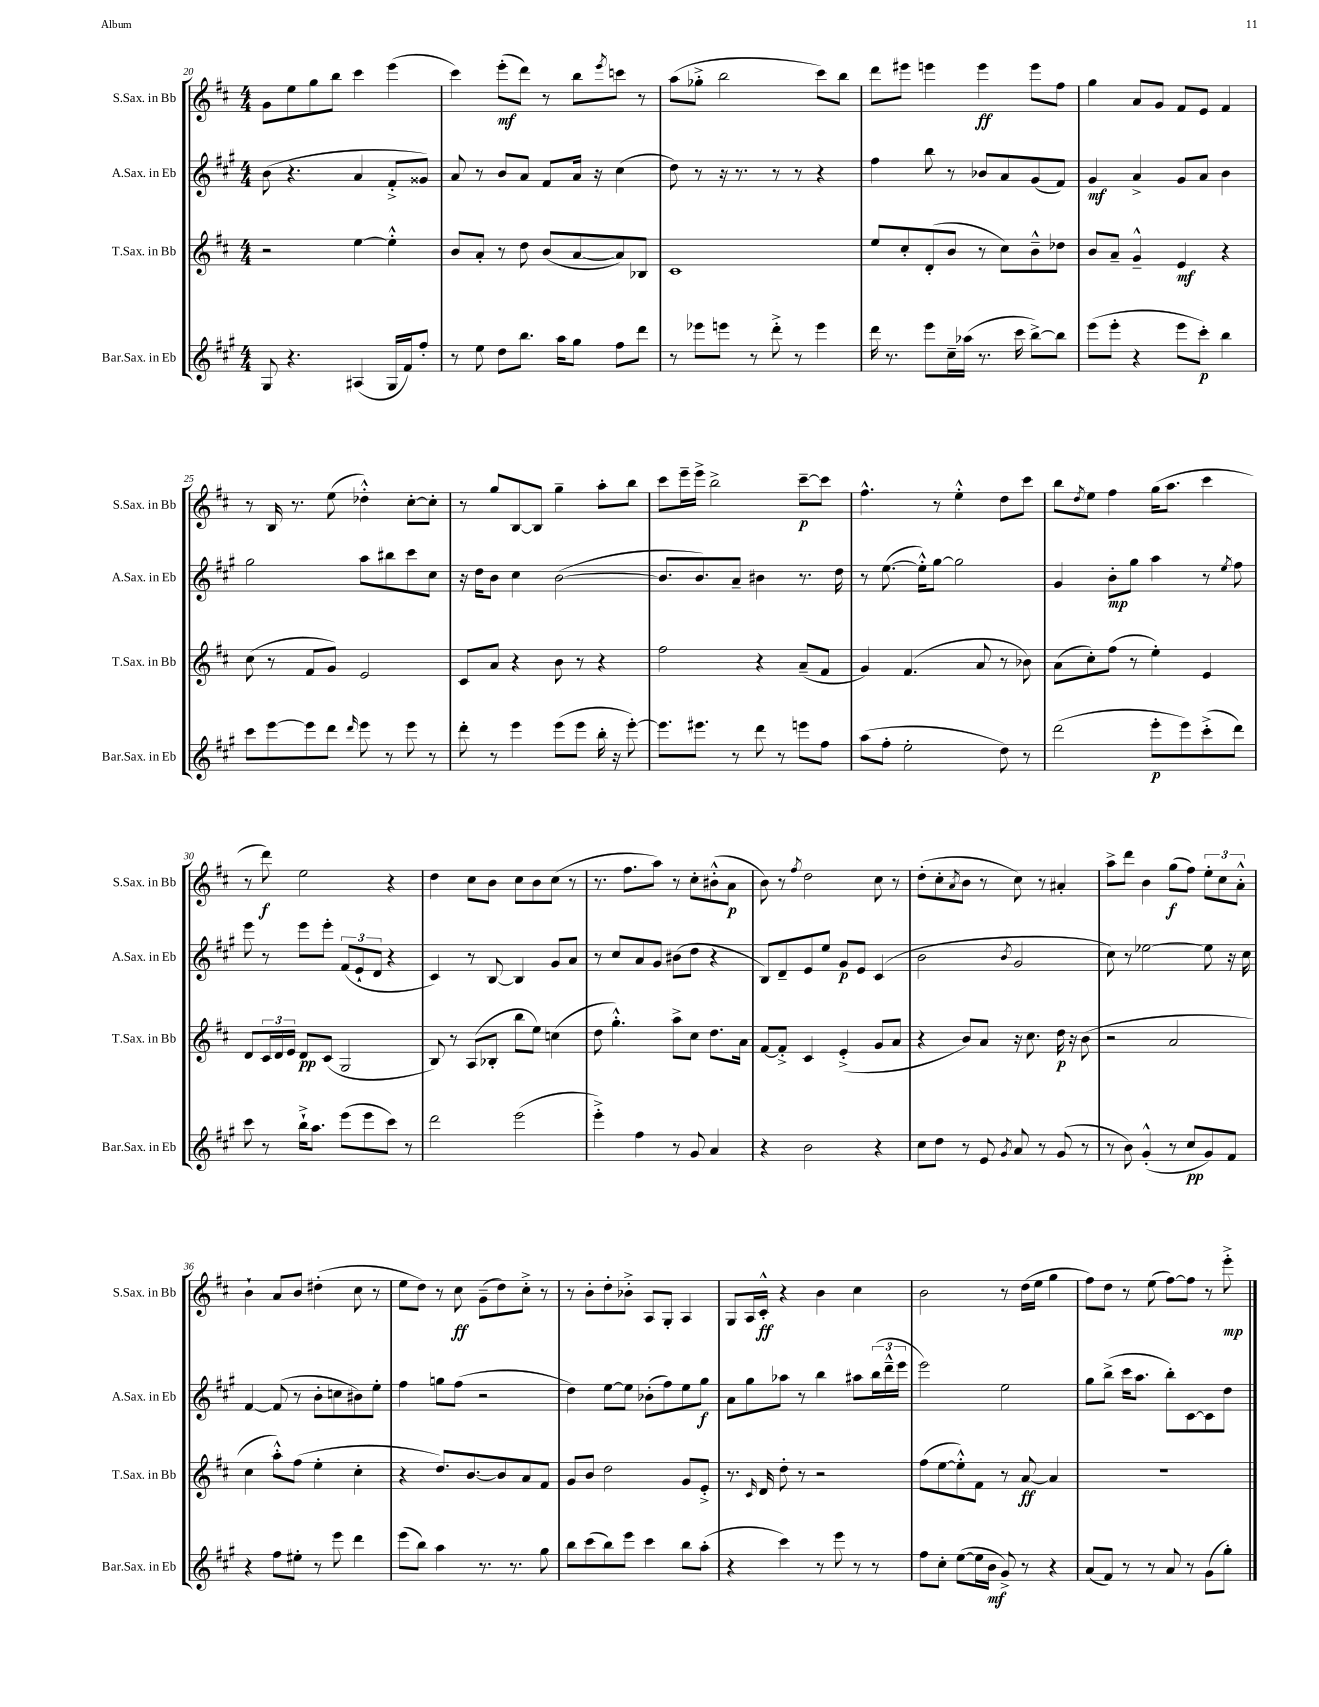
<<
\new StaffGroup <<
\new Staff = "s0" \with { instrumentName = "S.Sax. in Bb" shortInstrumentName = "S.Sax. in Bb" } {
    \clef treble \key d \major \numericTimeSignature \time 4/4
    g'8 e''8 g''8 b''8 cis'''4 e'''4( |
    cis'''4) e'''8-.\mf( d'''8) r8 b''8 \acciaccatura { e'''8 } c'''8 r8 |
    a''8( ges''8-.-> b''2 cis'''8) b''8 |
    d'''8 eis'''8 e'''4 e'''4\ff e'''8 fis''8 |
    g''4 a'8 g'8 fis'8 e'8 fis'4 |
    r8 b16 r8. e''8( des''4-.-^) cis''8~-. cis''8-. |
    r8 g''8 b8~ b8 g''4-- a''8-. b''8 |
    cis'''8 e'''16-- e'''16-> b''2-> cis'''8~--\p cis'''8 |
    fis''4.-^ r8 e''4-.-^ d''8 cis'''8 |
    b''8 \acciaccatura { d''8 } e''8 fis''4 g''16( a''8. cis'''4 |
    r8 d'''8\f) e''2 r4 |
    d''4 cis''8 b'8 cis''8 b'8 cis''8( r8 |
    r8. fis''8. a''8) r8 cis''8-. bis'8-.-^( a'8\p |
    b'8) r8 \acciaccatura { fis''8 } d''2 cis''8 r8 |
    d''8-.( cis''8-. \acciaccatura { a'8 } b'8 r8 cis''8) r8 ais'4-. |
    a''8-> d'''8 b'4 g''8\f( fis''8) \tuplet 3/2 { e''8-. cis''8 a'8-.-^ } |
    b'4-! a'8 b'8 dis''4-.( cis''8 r8 |
    e''8 d''8) r8 cis''8\ff g'8--( d''8) cis''8-.-> r8 |
    r8 b'8-. d''8-. bes'8-.-> a8 g8-. a4 |
    g8 a16 cis'16-.-^\ff r4 b'4 cis''4 |
    b'2 r8 d''16( e''16 g''4 |
    fis''8) d''8 r8 e''8( fis''8~) fis''8 r8 e'''8-.->\mp \bar "|." |
}
\new Staff = "s1" \with { instrumentName = "A.Sax. in Eb" shortInstrumentName = "A.Sax. in Eb" } {
    \clef treble \key a \major \numericTimeSignature \time 4/4
    b'8( r4. a'4 fis'8-.-> gisis'8) |
    a'8 r8 b'8 a'8 fis'8 a'16 r16 cis''4( |
    d''8) r8 r16 r8. r8 r8 r4 |
    fis''4 b''8 r8 bes'8 a'8 gis'8( fis'8) |
    gis'4\mf a'4-> gis'8 a'8 b'4 |
    gis''2 a''8 bis''8 cis'''8 cis''8 |
    r16 d''16 b'8 cis''4 b'2~( |
    b'8. b'8.) a'8-- bis'4 r8. d''16 |
    r8 e''8.~( e''16-.-^) gis''8~ gis''2 |
    gis'4 b'8-.\mp gis''8 a''4 r8 \acciaccatura { e''8 } fis''8 |
    e'''8 r8 e'''8 e'''8-. \tuplet 3/2 { fis'8( e'8-! d'8 } r4 |
    cis'4) r8 b8~ b4 gis'8 a'8 |
    r8 cis''8 a'8 gis'8 bis'8( d''8 r4 |
    b8) d'8-- e'8 e''8 gis'8\p e'8 cis'4( |
    b'2 \acciaccatura { b'8 } gis'2 |
    cis''8) r8 ees''2~ ees''8 r16 cis''16 |
    fis'4~ fis'8( r8 b'8-. c''8 bis'8) e''8-. |
    fis''4 g''8 fis''8( r2 |
    d''4) e''8~ e''8 bes'8-.( fis''8) e''8 gis''8\f |
    a'8 gis''8 aes''8 r8 b''4 ais''8 \tuplet 3/2 { b''16( d'''16---^ e'''16 } |
    e'''2) e''2 |
    gis''8 b''8->( cis'''16 a''8. b''8-.) cis'8~ cis'8 d''8 \bar "|." |
}
\new Staff = "s2" \with { instrumentName = "T.Sax. in Bb" shortInstrumentName = "T.Sax. in Bb" } {
    \clef treble \key d \major \numericTimeSignature \time 4/4
    r2 e''4~ e''4-.-^ |
    b'8 a'8-. r8 d''8 b'8( a'8~ a'8) bes8 |
    cis'1 |
    e''8 cis''8-. d'8-.( b'8 r8 cis''8) b'8---^ des''8 |
    b'8 a'8-- g'4---^ e'4\mf r4 |
    cis''8( r8 fis'8 g'8) e'2 |
    cis'8 a'8 r4 b'8 r8 r4 |
    fis''2 r4 a'8--( fis'8 |
    g'4) fis'4.( a'8 r8 bes'8) |
    a'8( cis''8-.) fis''8( r8 e''4-.) e'4 |
    d'8 \tuplet 3/2 { cis'16 d'16 e'16 } d'8\pp cis'8( g2 |
    b8) r8 a8( bes8-. b''8 e''8) c''4( |
    d''8 g''4.-.-^) a''8-> cis''8 d''8. a'16 |
    fis'8~ fis'8-.-> cis'4 e'4-.->( g'8 a'8 |
    r4 b'8) a'8 r16 cis''8. d''16\p r16 b'8( |
    r2 a'2 |
    cis''4 a''8-.-^) fis''8( e''4-. cis''4-. |
    r4 d''8.) b'8.~ b'8 a'8 fis'8 |
    g'8 b'8 d''2 g'8 e'8-.-> |
    r8. \grace { cis'16 } d'16 d''8-. r8 r2 |
    fis''8( e''8~ e''8-.-^) fis'8 r8 a'8~\ff a'4 |
    R1 \bar "|." |
}
\new Staff = "s3" \with { instrumentName = "Bar.Sax. in Eb" shortInstrumentName = "Bar.Sax. in Eb" } {
    \clef treble \key a \major \numericTimeSignature \time 4/4
    gis8 r4. ais4( gis16 fis'16) fis''8-. |
    r8 e''8 d''8 b''8. a''16 gis''8 fis''8 d'''8 |
    r8 ees'''8 e'''8 r8 d'''8-.-> r8 e'''4 |
    d'''16 r8. e'''8 cis''16-- aes''16( r8. cis'''16 b''8~->) b''8 |
    e'''8( e'''8-. r4 e'''8 cis'''8-.\p) b''4 |
    cis'''8 e'''8~ e'''8 d'''8 \grace { d'''16 } e'''8 r8 e'''8 r8 |
    d'''8-. r8 e'''4 e'''8( e'''8 b''16-. r16 e'''8~-.) |
    e'''8. eis'''8. r8 d'''8 r8 e'''8 fis''8 |
    a''8( fis''8-. e''2-. d''8) r8 |
    d'''2( e'''8-.\p e'''8) cis'''8-.->( d'''8) |
    cis'''8 r8 b''16-!-> a''8. e'''8( e'''8 cis'''8) r8 |
    d'''2 e'''2( |
    e'''4-.->) fis''4 r8 gis'8 a'4 |
    r4 b'2 r4 |
    cis''8 d''8 r8 e'8 \acciaccatura { gis'8 } a'8 r8 gis'8( r8 |
    r8 b'8) gis'4-.-^( r8 cis''8\pp gis'8) fis'8 |
    r4 fis''8 eis''8-. r8 e'''8 d'''4 |
    e'''8( b''8) a''4 r8. r8. gis''8 |
    b''8 cis'''8( b''8) e'''8 cis'''4 b''8 a''8-.( |
    r4 cis'''4) r8 e'''8 r8 r8 |
    fis''8 cis''8-. e''8~( e''16 b'16\mf gis'8->) r8 r4 |
    a'8( fis'8) r8 r8 a'8 r8 gis'8( gis''8-.) \bar "|." |
}
>>
>>
\layout { \context { \Score currentBarNumber = #20 } }
